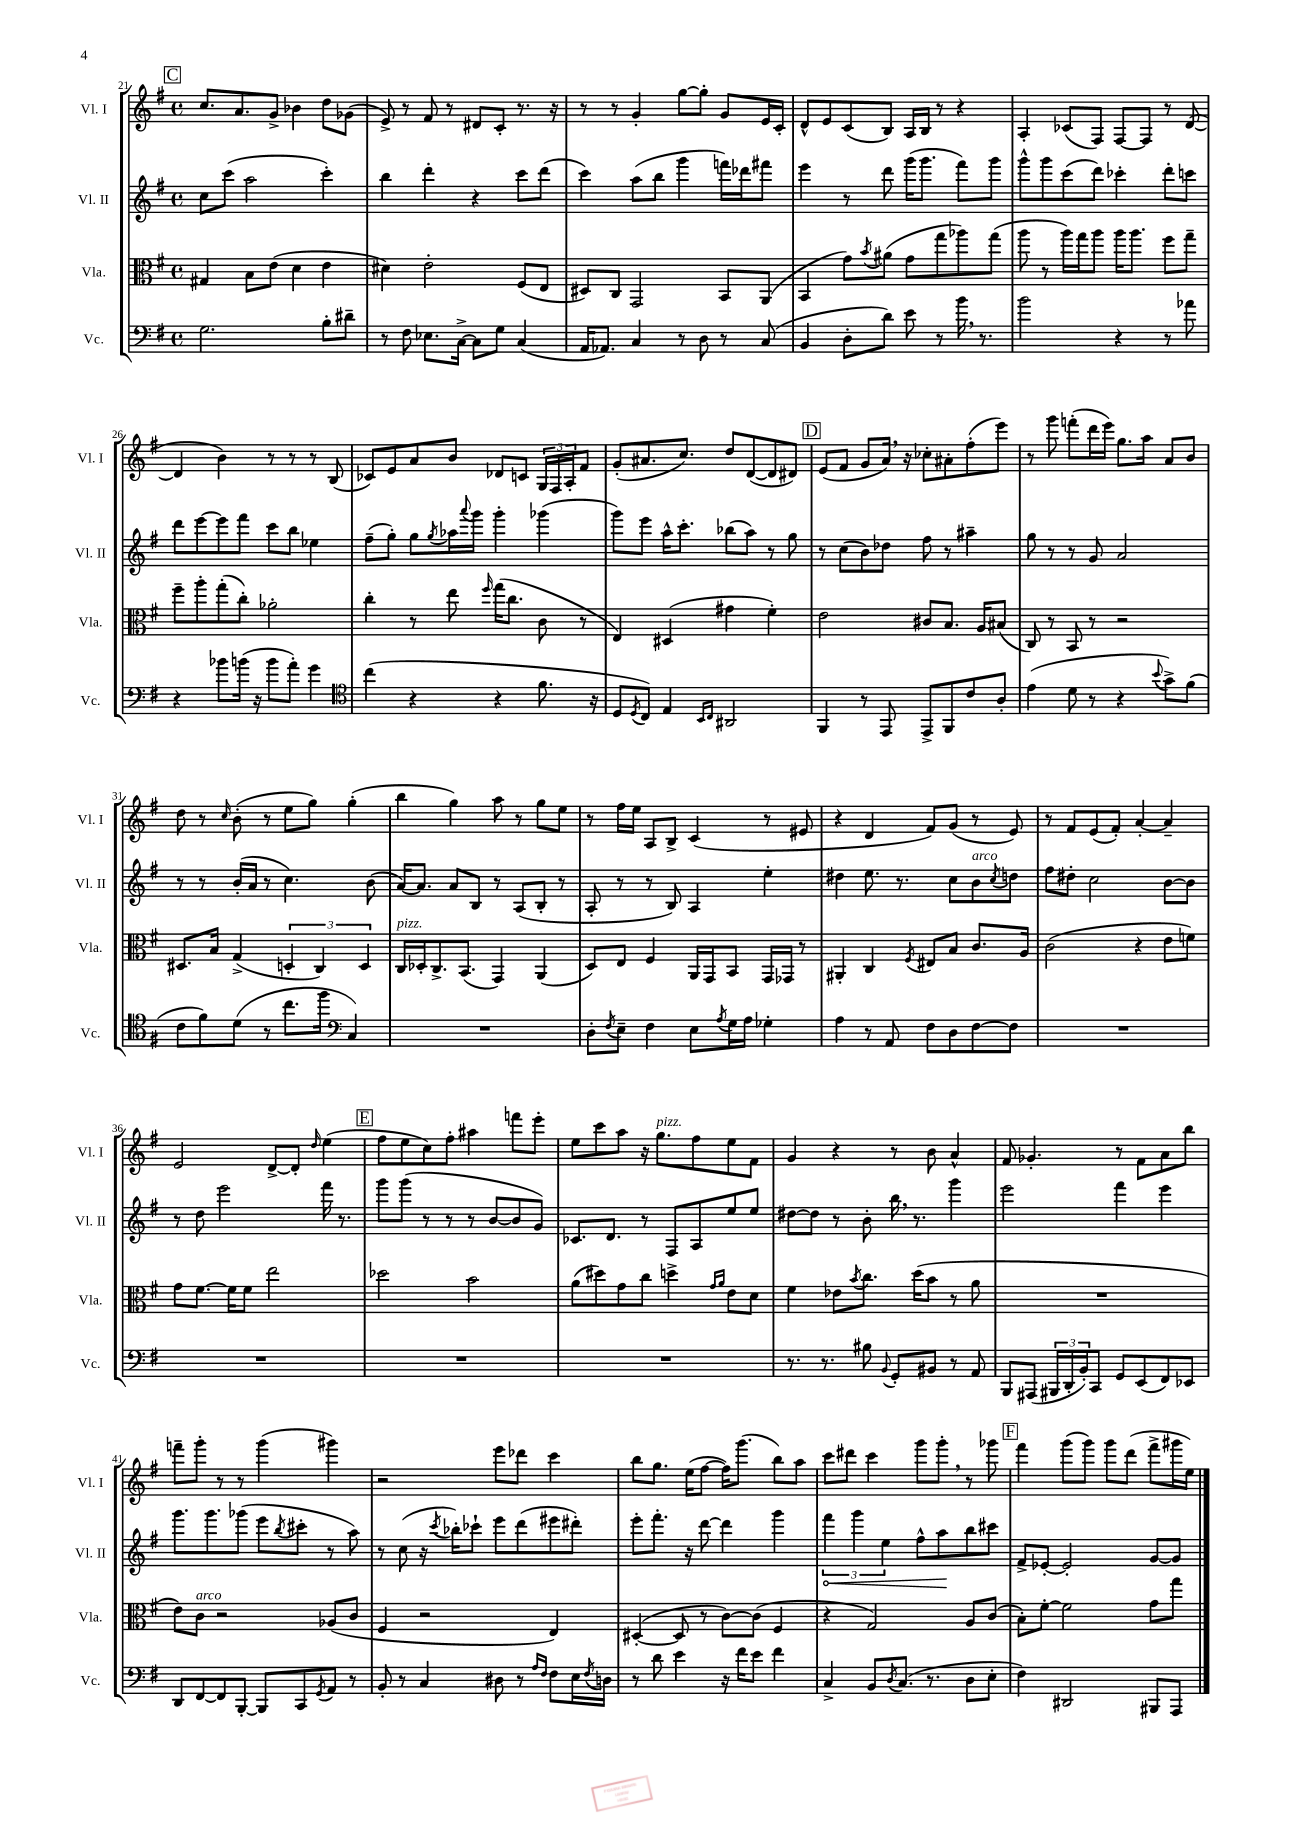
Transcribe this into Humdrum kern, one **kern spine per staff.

**kern	**kern	**kern	**kern
*staff4	*staff3	*staff2	*staff1
*clefF4	*clefC3	*clefG2	*clefG2
*k[f#]	*k[f#]	*k[f#]	*k[f#]
*M4/4	*M4/4	*M4/4	*M4/4
*met(c)	*met(c)	*met(c)	*met(c)
2.G\	4G#/	8cc\L	8.cc/L
.	.	(8ccc\J	.
.	.	.	8.a/
.	8B\L	2aa\	.
.	(8e\J	.	8g^/J
.	4d\	.	4b-\
8B'\L	4e\	4ccc'\)	8dd\L
8d#~\J	.	.	(8g-\J
=	=	=	=
8r	4d#\)	4bb\	8e^/)
8F#\	.	.	8r
8.E-\L	2e'\	4ddd'\	8f#/
.	.	.	8r
[16C^\Jk	.	.	.
8C\]L	.	4r	8d#/L
8G\J	.	.	8c'/J
(4C/	(8F#/L	8ccc\L	8.r
.	8E/J	(8ddd\J	.
.	.	.	16r
=	=	=	=
16AA/LK	8D#/L)	4ccc\)	8r
8.AA-/J)	.	.	.
.	8C/J	.	8r
4C/	2GG/	(8aa\L	4g'/
.	.	8bb\J	.
8r	.	4ggg\	[8gg\L
8D\	.	.	8gg'\]J
8r	8BB/L	16fff\LL)	8g/L
.	.	16ddd-\J	.
(8C/	(8AA/J	8fff#\J	16e/L
.	.	.	16c'/JJ
=	=	=	=
4BB/	4BB/	4eee\	8d^^/L
.	.	.	8e/
8D'\L	8g\L)	8r	(8c/
.	8qb/	.	.
8d\J)	(8a#\J	8ddd\	8B/J)
8e\	8g\L	(16ggg\LK	16A/LL
.	.	8.ggg\J	16B/JJ
8r	8gg\	.	8r
16b\	8aa-\)	8fff#\L)	4r
8.r	.	.	.
.	(8gg\J	8ggg\J	.
=	=	=	=
2b\	8aa\	8ggg^^\L	4A'/
.	8r	8ggg\	.
.	16aa\LL)	(8ccc\	(8c-/L
.	16gg\J	.	.
.	8aa\J	8ddd\J)	8F#/J)
4r	16aa\LK	4ccc-'\	[8F#/L
.	8.aa\J	.	.
.	.	.	8F#/]J
8r	8ff#\L	8ddd'\L	8r
8a-\	8gg~\J	8ccc\J	([8d/
=	=	=	=
4r	8ff#~\L	8ddd\L	4d/]
.	8aa'\	[8eee\	.
8b-\L	(8gg'\	8eee\]	4b\)
(16b\Jk	8cc'\J)	8fff#\J	.
16r	.	.	.
8b\L	2a-'\	8ccc\L	8r
8a'\J)	.	8bb\J	8r
4g\	.	4ee-\	8r
.	.	.	(8B/
=	=	=	=
*clefC4	*	*	*
(4cc\	4cc'\	(8ff#~\L	8c-/L)
.	.	8gg'\J)	8e/
4r	8r	8gg\L	8a/
.	.	8qgg/	.
.	8ee\	16aa-\L	8b/J
.	.	8qqaaa/	.
.	.	16ggg\JJ	.
.	16qqff#/	.	.
4r	(16gg\LK	4ggg'\	8d-/L
.	8.cc\J	.	.
.	.	.	8c/J
8.f#\	8c\	(4ggg-\	24G/LL
.	.	.	24F#/
.	.	.	24A'/J
.	8r	.	8f#/J
16r	.	.	.
=	=	=	=
8D/L	4E/)	8ggg\L)	(8g'/L
8qD/	.	.	.
8C/J)	.	8eee\J	8.a#/
4E/	(4D#/	16aa^^\LK	.
.	.	8.ccc'\J	8.cc/J)
16qqBB/LL	.	.	.
16qqC/JJ	.	.	.
2AA#/	4g#\	(8bb-\L	8dd/L
.	.	8aa\J)	([8d/
.	4f#'\)	8r	8d/]
.	.	8gg\	8d#/J)
=	=	=	=
4FF#/	2e\	8r	(8e/L
.	.	(8cc\L	8f#/J
8r	.	8b\)	8g/L
8EE/	.	8dd-\J	16a/Jk)
.	.	.	16r
8EE^/L	8c#/L	8ff#\	8cc-'\L
8FF#/	8.B/J	8r	8a#'\
8c/	.	4aa#~\	(8ff#'\
.	16A/LK	.	.
8A'/J	(8B#/J	.	8eee\J)
=	=	=	=
(4e\	8C/)	8gg\	8r
.	8r	8r	8ggg\
8d\	8BB/	8r	(8fff'\L
8r	8r	8g/	16ddd\L
.	.	.	16eee\JJ)
4r	2r	2a/	8.gg\L
.	.	.	16aa\Jk
8qqb/	.	.	.
8g^\L)	.	.	8a/L
(8f#\J	.	.	8b/J
=	=	=	=
8c\L	8.D#/L	8r	8dd\
8f#\)	.	8r	8r
.	16B/Jk	.	.
.	.	.	16qqcc/
(8d\J	(4G^/	(16b'/LL	(8b'\
.	.	16a/JJ	.
8r	.	8r	8r
8.cc\L	6D'/	4.cc\)	8ee\L
.	.	.	8gg\J)
.	6C/)	.	.
16ff#\Jk	.	.	.
*clefF4	*	*	*
4C/)	.	.	(4gg'\
.	6D/	.	.
.	.	(8b\	.
=	=	=	=
1r	16C/LL	[16a/LK)	4bb\
.	16D-'/J	8.a/]J	.
.	8.C^/	.	.
.	.	8a/L	4gg\)
.	(8.BB/J	.	.
.	.	8B/J	.
.	4GG/)	8r	8aa\
.	.	(8A/L	8r
.	(4AA/	8B'/J	8gg\L
.	.	8r	8ee\J
=	=	=	=
8D'\L	8D/L)	8A'/	8r
8qF#/	.	.	.
8E~\J	8E/J	8r	16ff#\LL
.	.	.	16ee\JJ
4F#\	4F#/	8r	8A/L
.	.	8B/)	8B^/J
8E\L	16AA/LL	4A/	(4c/
.	16GG/J	.	.
8qA/	.	.	.
16G\L	8BB/J	.	.
16A\JJ	.	.	.
4G-'\	16GG/LL	4ee'\	8r
.	16GG-/JJ	.	.
.	8r	.	8e#/
=	=	=	=
4A\	4AA#'/	4dd#\	4r
8r	4C/	8.ee\	4d/
8AA/	.	.	.
.	.	8.r	.
.	8qF#/	.	.
8F#\L	8E#/L	.	8f#/L)
8D\	8B/J	8cc\L	(8g/J
[8F#\	8.c/L	8b\	8r
.	.	8qcc/	.
8F#\]J	.	8dd\J	8e/)
.	16A/Jk	.	.
=	=	=	=
1r	(2c\	8ff#\L	8r
.	.	8dd#'\J	8f#/L
.	.	2cc\	(8e/
.	.	.	8f#'/J)
.	4r	.	[4a'/
.	8e\L	[8b\L	4a~/]
.	8f\J)	8b\]J	.
=	=	=	=
1r	8g\L	8r	2e/
.	[8.f#\J	8dd\	.
.	.	2eee\	.
.	16f#\]LK	.	.
.	8f#\J	.	.
.	2ee\	.	[8d^/L
.	.	.	8d'/]J
.	.	.	16qqdd/
.	.	16fff#\	(4ee\
.	.	8.r	.
=	=	=	=
1r	2dd-\	8ggg\L	8ff#\L
.	.	(8ggg\J	8ee\
.	.	8r	8cc\)
.	.	8r	8ff#'\J
.	2b\	8r	4aa#\
.	.	[8b/L	.
.	.	8b/]	8fff\L
.	.	8g/J)	8eee'\J
=	=	=	=
1r	(8a\L	8.c-/L	8ee\L
.	8dd#\)	.	8ccc\
.	.	8.d/J	.
.	8g\	.	8aa\J
.	8cc\J	8r	16r
.	.	.	8.gg\L
.	4dd^\	8F#/L	.
.	.	8A/	8ff#\
.	16qqg/LL	.	.
.	16qqa/JJ	.	.
.	8e\L	8ee/	8ee\
.	8d\J	8ee/J	8f#\J
=	=	=	=
8.r	4f#\	[8dd#\L	4g/
.	.	8dd#\]J	.
8.r	.	.	.
.	8e-\L	8r	4r
.	8qb/	.	.
8B#\	8.cc\J	8b'\	.
8qqBB/	.	.	.
8GG'/L	.	16bb\	8r
.	(16dd\LK	8.r	.
8BB#/J	8b\J	.	8b\
8r	8r	4ggg\	4a^^/
8AA/	8a\	.	.
=	=	=	=
8BBB/L	1r	2eee\	8f#/
(8AAA#/J	.	.	4.g-'/
24BBB#/LL	.	.	.
24DD'/	.	.	.
24BB'/J)	.	.	.
8CC/J	.	.	.
8GG/L	.	4fff#\	8r
(8EE/	.	.	8f#\L
8FF#/)	.	4eee\	8a\
8EE-/J	.	.	8bb\J
=	=	=	=
8DD/L	8e\L)	8.ggg\L	8fff~\L
[8FF#/	8c\J	.	8ggg'\J
.	.	8.ggg\	.
8FF#/]	2r	.	8r
[8BBB'/J	.	(8ggg-\J	8r
8BBB/]L	.	8eee\L	(4ggg\
.	.	8qbb/	.
8CC/	.	8ccc#'\J	.
8qGG/	.	.	.
8AA/J	(8A-/L	8r	4ggg#\)
8r	8c/J	8aa\)	.
=	=	=	=
8BB'/	4F#/	8r	2r
8r	.	(8cc\	.
4C/	2r	16r	.
.	.	8qccc/	.
.	.	16bb-'\LK)	.
.	.	8ccc-`\J	.
8D#\	.	8eee\L	8eee\L
8r	.	(8ddd\	8ddd-\J
16qqA/LL	.	.	.
16qqF#/JJ	.	.	.
8F#\L	4E/)	8eee#\	4ccc\
16E\L	.	8ddd#'\J)	.
8qF#/	.	.	.
16D\JJ	.	.	.
=	=	=	=
8r	([4D#'/	8eee'\L	8bb\L
8d\	.	8.fff#'\J	8.gg\J
4e\	8D#/]	.	.
.	.	16r	(16ee\LK
.	8r	[8ddd\	[8ff#\J
16r	[8c\L)	4ddd\]	16ff#\]LK)
16f#\LK	.	.	(8.ggg\J
8e\J	(8c\]J	.	.
4f#\	4F#/	4ggg\	8bb\L)
.	.	.	8aa\J
=	=	=	=
4C^/	4r	6fff#\	8ccc\L
.	.	.	8ddd#\J
.	.	6ggg\	.
8BB/L	2G/)	.	4ccc\
.	.	6ee\	.
8qD/	.	.	.
(8.C/J	.	.	.
.	.	8ff#^^\L	8ggg\L
8.r	.	.	.
.	.	8aa\	8ggg'\J
8D\L	8A/L	8bb\	8r
8E'\J	(8c/J	8ccc#\J	8ggg-\
=	=	=	=
4F#\)	8B'\L)	8f#^/L	4fff#\
.	[8f#'\J	[8e-'/J	.
2DD#/	2f#\]	2e-'/]	(8ggg\L
.	.	.	8ggg\J)
.	.	.	8ggg\L
.	.	.	(8ddd\J
8BBB#/L	8g\L	[8g/L	8fff#^\L
8AAA/J	8gg\J	8g/]J	16ggg#\L
.	.	.	16ee\JJ)
==	==	==	==
*-	*-	*-	*-
